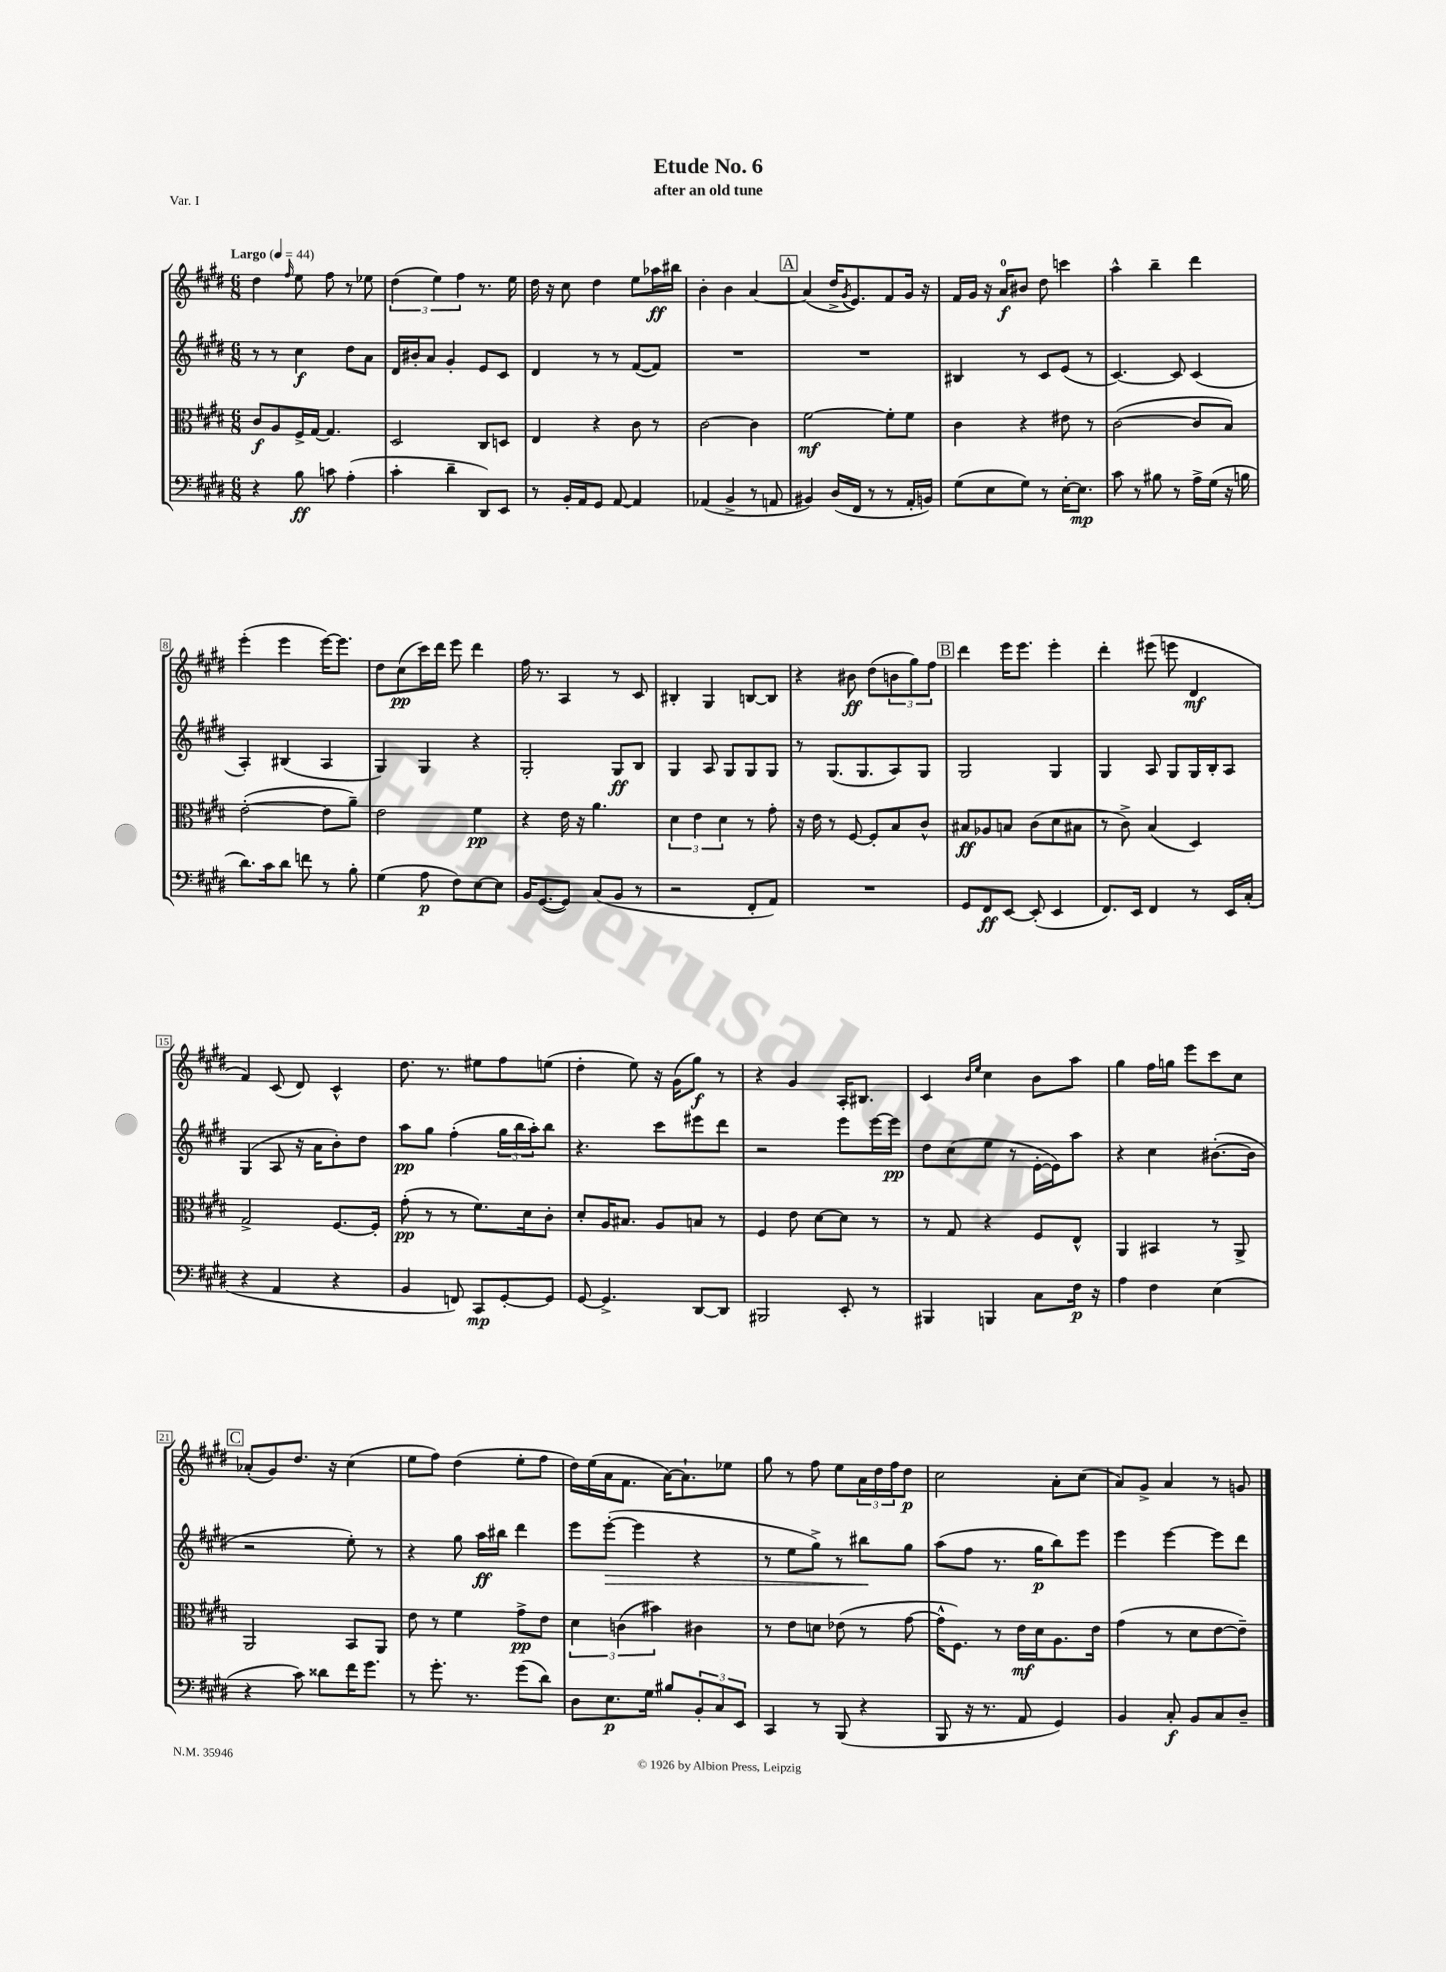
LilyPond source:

\header { title = "Etude No. 6" subtitle = "after an old tune" piece = "Var. I" }
<<
\new StaffGroup <<
\new Staff = "s0" {
    \clef treble \key e \major \numericTimeSignature \time 6/8 \tempo "Largo" 4 = 44
    dis''4 \grace { fis''16 } e''8 fis''8 r8 ees''8 |
    \tuplet 3/2 { dis''4( e''4) fis''4 } r8. e''16 |
    dis''16 r16 cis''8 dis''4 e''8 aes''16\ff bis''16 |
    b'4-. b'4 a'4~ |
    \mark \markup { \box "A" } a'4( dis''16-> \acciaccatura { gis'8 } e'8.) fis'8 gis'16 r16 |
    fis'16 gis'16 r16 a'16-0\f bis'8 dis''8 c'''4 |
    a''4-^ b''4-- dis'''4 |
    e'''4-.( e'''4 e'''16~) e'''8. |
    dis''8 cis''8\pp( cis'''16) dis'''16 e'''8 dis'''4 |
    fis''16 r8. a4 r8 cis'8 |
    bis4-. gis4 b8~ b8 |
    r4 bis'8\ff dis''8( \tuplet 3/2 { b'8 gis''8) fis''8 } |
    \mark \markup { \box "B" } dis'''4 e'''16 e'''8. e'''4-. |
    dis'''4-. eis'''8( e'''8 dis'4\mf |
    fis'4) cis'8( dis'8) cis'4-^ |
    dis''8. r8. eis''8 fis''8 e''8( |
    dis''4-. e''8) r16 gis'16( gis''8\f) r8 |
    r4 gis'4 a16-. bis8. |
    cis'4 \grace { b'16 e''16 } cis''4 b'8 a''8 |
    gis''4 fis''16 g''16 e'''8 cis'''8 cis''8 |
    \mark \markup { \box "C" } aes'8-.( gis'8) dis''8. r16 cis''4( |
    e''8 fis''8) dis''4( e''8-. fis''8 |
    dis''16) e''16( a'16 fis'8. a'16~) a'8.-! ees''8 |
    gis''8 r8 fis''8 e''8 \tuplet 3/2 { a'16 dis''16 fis''16 } dis''8\p |
    cis''2 a'8-. cis''8( |
    a'8) gis'8-> a'4 r8 g'8 \bar "|." |
}
\new Staff = "s1" {
    \clef treble \key e \major \numericTimeSignature \time 6/8
    r8 r8 cis''4\f dis''8 a'8 |
    dis'16 bis'16-. a'8 gis'4-. e'8 cis'8 |
    dis'4 r8 r8 fis'8~( fis'8) |
    R2. |
    \mark \markup { \box "A" } R2. |
    bis4 r8 cis'8 e'8( r8 |
    cis'4.~) cis'8 cis'4( |
    a4-.) bis4( a4 |
    gis4) gis4 r4 |
    gis2-. gis8\ff b8 |
    gis4 a8 gis8 gis8 gis8 |
    r8 gis8.( gis8. a8) gis8 |
    \mark \markup { \box "B" } gis2 gis4 |
    gis4 a8 gis8 gis16 b16-. a8 |
    gis4( a8 r16 a'16 b'8-.) dis''8 |
    a''8\pp gis''8 fis''4-.( \tuplet 3/2 { gis''16 b''16 a''16-.) } b''8 |
    r4. cis'''8 eis'''8 dis'''8 |
    r2 e'''8 e'''16~ e'''16\pp |
    dis''8 cis''8( e''8 r8 e'16~-. e'16) a''8 |
    r4 cis''4 bis'8.~-.( bis'16 |
    \mark \markup { \box "C" } r2 e''8-.) r8 |
    r4 gis''8 a''16\ff bis''16 dis'''4 |
    e'''8 e'''8~-.\>( e'''4 r4 |
    r8 e''8 gis''8->) r8 bis''8\! gis''8 |
    a''8( fis''8 r8. gis''16\p b''8) e'''8 |
    e'''4 e'''4~ e'''8 dis'''8 \bar "|." |
}
\new Staff = "s2" {
    \clef alto \key e \major \numericTimeSignature \time 6/8
    cis'8\f a8 fis16-> gis16~ gis4. |
    dis2 cis8 d8 |
    e4 r4 cis'8 r8 |
    cis'2~ cis'4 |
    \mark \markup { \box "A" } fis'2~\mf fis'8-. fis'8 |
    cis'4 r4 eis'8 r8 |
    cis'2~( cis'8 b8) |
    e'2~-.( e'8 a'8--) |
    e'2 fis'4\pp |
    r4 e'16 r16 a'4. |
    \tuplet 3/2 { dis'4 e'4 dis'4 } r8 gis'8-. |
    r16 e'16 r8 fis8~ fis8-. b8 cis'8-^ |
    \mark \markup { \box "B" } bis8\ff aes8 b8 cis'8( dis'8 bis8 |
    r8 cis'8->) b4( dis4) |
    gis2-> fis8.~ fis16-. |
    gis'8-.\pp( r8 r8 fis'8.) dis'16 cis'8-. |
    dis'8-. a16 bis8. a8 b8 r8 |
    fis4 e'8 dis'8~ dis'8 r8 |
    r8 gis8 r4 fis8 e8-^ |
    a,4 bis,4 r8 a,8-> |
    \mark \markup { \box "C" } a,2 b,8 a,8 |
    e'8 r8 fis'4 gis'8->\pp e'8 |
    \tuplet 3/2 { dis'4 c'4( bis'4) } cis'4 |
    r8 e'8 d'8 ees'8( r8 gis'8~ |
    gis'16-^ fis8.) r8 e'16\mf dis'16 a8. e'16 |
    gis'4( r8 dis'8 e'8~ e'8--) \bar "|." |
}
\new Staff = "s3" {
    \clef bass \key e \major \numericTimeSignature \time 6/8
    r4 b8\ff c'8 a4-.( |
    cis'4-. dis'4-- dis,8) e,8 |
    r8 b,16-. a,16 gis,8 a,8~ a,4 |
    aes,4( b,4-> r8 a,8 |
    \mark \markup { \box "A" } bis,4) dis16( fis,16 r8 r8 a,16-. b,16) |
    gis8( e8 gis8) r8 e16~-. e8.\mp |
    cis'8 r8 bis8 r8 a16-> gis16( r16 b16 |
    dis'8.) cis'16 dis'8 f'8 r8 b8-. |
    gis4( a8\p fis8) e8~ e8 |
    b,16 gis,8.~( gis,8) cis8( b,8 r8 |
    r2 fis,8-. a,8) |
    R2. |
    \mark \markup { \box "B" } gis,8 fis,8\ff e,8~ e,8-.( e,4 |
    fis,8.) e,16 fis,4 r8 e,16 cis16-.( |
    r4 a,4 r4 |
    b,4 f,8) cis,8\mp gis,8~-. gis,8 |
    gis,8~ gis,4.-> dis,8~ dis,8 |
    bis,,2 e,8-. r8 |
    bis,,4 b,,4 cis8 fis16\p r16 |
    a4 fis4 e4( |
    \mark \markup { \box "C" } r4 cis'8) disis'8 fis'16 gis'8. |
    r8 gis'8.-. r8. gis'8( dis'8) |
    dis8 e8.\p gis16 bis8 \tuplet 3/2 { b,8-. cis8 e,8 } |
    cis,4 r8 b,,8( r4 |
    b,,8 r16 r8. a,8 gis,4) |
    b,4 cis8-.\f b,8 cis8 dis8-- \bar "|." |
}
>>
>>
\layout { \context { \Score \override BarNumber.stencil = #(make-stencil-boxer 0.1 0.3 ly:text-interface::print) } }
